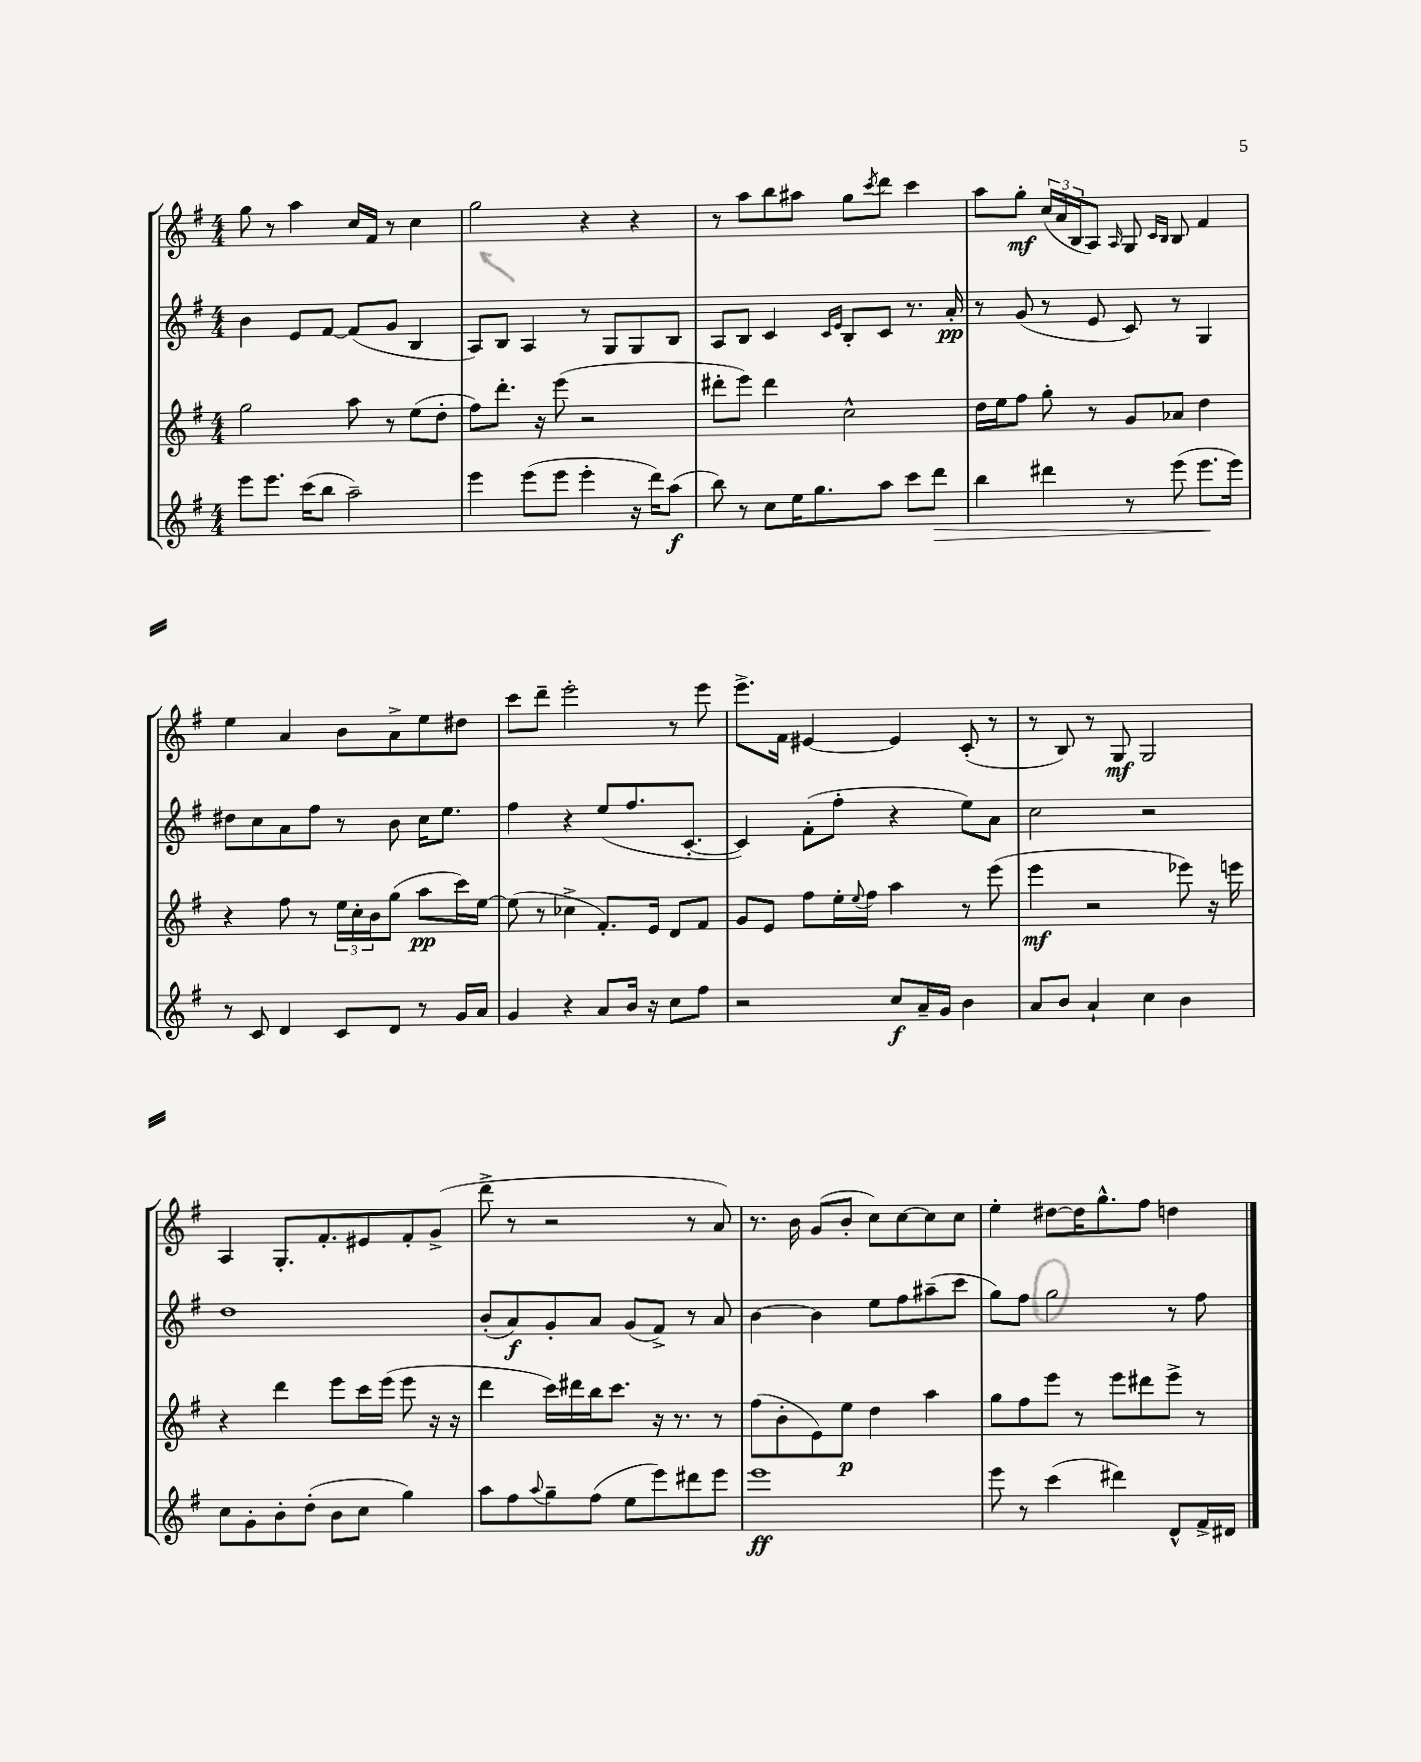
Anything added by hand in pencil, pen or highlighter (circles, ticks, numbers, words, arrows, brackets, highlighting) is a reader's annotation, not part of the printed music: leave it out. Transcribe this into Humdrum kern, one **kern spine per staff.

**kern	**kern	**kern	**kern
*staff4	*staff3	*staff2	*staff1
*clefG2	*clefG2	*clefG2	*clefG2
*k[f#]	*k[f#]	*k[f#]	*k[f#]
*M4/4	*M4/4	*M4/4	*M4/4
8eee\L	2gg\	4b\	8gg\
8.eee\J	.	.	8r
.	.	8e/L	4aa\
(16ccc\LK	.	.	.
8bb\J	.	[8f#/J	.
2aa~\)	8aa\	(8f#/]L	16cc/LL
.	.	.	16f#/JJ
.	8r	8g/J	8r
.	(8ee\L	4B/	4cc\
.	8dd'\J	.	.
=	=	=	=
4eee\	8ff#\L)	8A/L)	2gg\
.	8.ddd'\J	8B/J	.
(8eee\L	.	4A/	.
.	16r	.	.
8eee\J	(8eee\	.	.
4eee'\	2r	8r	4r
.	.	8G/L	.
16r	.	8G/	4r
16ddd\LK)	.	.	.
(8aa\J	.	8B/J	.
=	=	=	=
8bb\)	8ddd#'\L	8A/L	8r
8r	8eee\J)	8B/J	8aa\L
8cc\L	4ddd#\	4c/	8bb\
16ee\K	.	.	8aa#\J
8.gg\	.	.	.
.	.	16qqc/LL	.
.	.	16qqe/JJ	.
.	2cc^^\	8B'/L	8gg\L
.	.	.	8qccc/
8aa\J	.	8c/J	8ddd\J
8ccc\L	.	8.r	4ccc\
8ddd\J	.	.	.
.	.	16a'/	.
=	=	=	=
4bb\	16dd\LL	8r	8aa\L
.	16ee\J	.	.
.	8ff#\J	(8g/	8gg'\J
4ddd#\	8gg'\	8r	(24cc/LL
.	.	.	24a/
.	.	.	24B/J
.	8r	8e/	8A/J)
.	.	.	16qqA/
8r	8g/L	8c/)	8G/
.	.	.	16qqc/LL
.	.	.	16qqB/JJ
(8eee\	8a-/J	8r	8B/
8.eee\L	4dd\	4G/	4f#/
16eee\Jk)	.	.	.
=	=	=	=
8r	4r	8dd#\L	4ee\
8c/	.	8cc\	.
4d/	8ff#\	8a\	4a/
.	8r	8ff#\J	.
8c/L	24ee\LL	8r	8b\L
.	24cc'\	.	.
.	24b\J	.	.
8d/J	(8gg\J	8b\	8a^\
8r	8aa\L	16cc\LK	8ee\
.	.	8.ee\J	.
16g/LL	16ccc\L)	.	8dd#\J
16a/JJ	[16ee\JJ	.	.
=	=	=	=
4g/	(8ee\]	4ff#\	8ccc\L
.	8r	.	8ddd~\J
4r	4cc-^\	4r	2eee'\
8a/L	8.f#'/L)	(8ee/L	.
16b/Jk	.	8.ff#/	.
16r	16e/Jk	.	.
8cc\L	8d/L	.	8r
.	.	[8.c'/J	.
8ff#\J	8f#/J	.	8eee\
=	=	=	=
2r	8g/L	4c/])	8.eee^\L
.	8e/J	.	.
.	.	.	16f#\Jk
.	8ff#\L	(8f#'\L	[4e#/
.	16ee'\L	8ff#'\J	.
.	8qqee/	.	.
.	16ff#\JJ	.	.
8cc/L	4aa\	4r	4e#/]
16a~/L	.	.	.
16g/JJ	.	.	.
4b\	8r	8ee\L)	(8c'/
.	(8eee\	8a\J	8r
=	=	=	=
8a/L	4eee\	2cc\	8r
8b/J	.	.	8B/)
4a`/	2r	.	8r
.	.	.	8G/
4cc\	.	2r	2G/
4b\	8eee-\)	.	.
.	16r	.	.
.	16eee\	.	.
=	=	=	=
8cc\L	4r	1dd	4A/
8g'\	.	.	.
8b'\	4ddd\	.	8.G'/L
(8dd'\J	.	.	.
.	.	.	8.f#'/
8b\L	8eee\L	.	.
8cc\J	16ccc\L	.	8e#/
.	(16eee\JJ	.	.
4gg\)	8eee\	.	8f#'/
.	16r	.	(8g^/J
.	16r	.	.
=	=	=	=
8aa\L	4ddd\	(8b'/L	8ddd^\
8ff#\	.	8a/)	8r
8qqaa/	.	.	.
8gg~\	16ccc\LL)	8g'/	2r
.	16ddd#\	.	.
(8ff#\J	16bb\J	8a/J	.
.	8.ccc\J	.	.
8ee\L	.	(8g/L	.
8eee\)	16r	8f#^/J)	.
.	8.r	.	.
8ddd#\	.	8r	8r
8eee\J	8r	8a/	8a/)
=	=	=	=
1eee	(8ff#\L	[4b\	8.r
.	8b'\	.	.
.	.	.	16b\
.	8e\)	4b\]	(8g/L
.	8ee\J	.	8b'/J
.	4dd\	8ee\L	8cc\L)
.	.	8ff#\	[8cc\
.	4aa\	(8aa#~\	8cc\]
.	.	8ccc\J	8cc\J
=	=	=	=
8eee\	8gg\L	8gg\L)	4ee'\
8r	8ff#\	8ff#\J	.
(4ccc\	8eee\J	2gg\	[8dd#\L
.	8r	.	16dd#\]K
.	.	.	8.gg^^\
4ddd#\)	8eee\L	.	.
.	8ddd#\	.	8ff#\J
8d^^/L	8eee^\J	8r	4dd\
16f#^/L	8r	8ff#\	.
16d#/JJ	.	.	.
==	==	==	==
*-	*-	*-	*-
